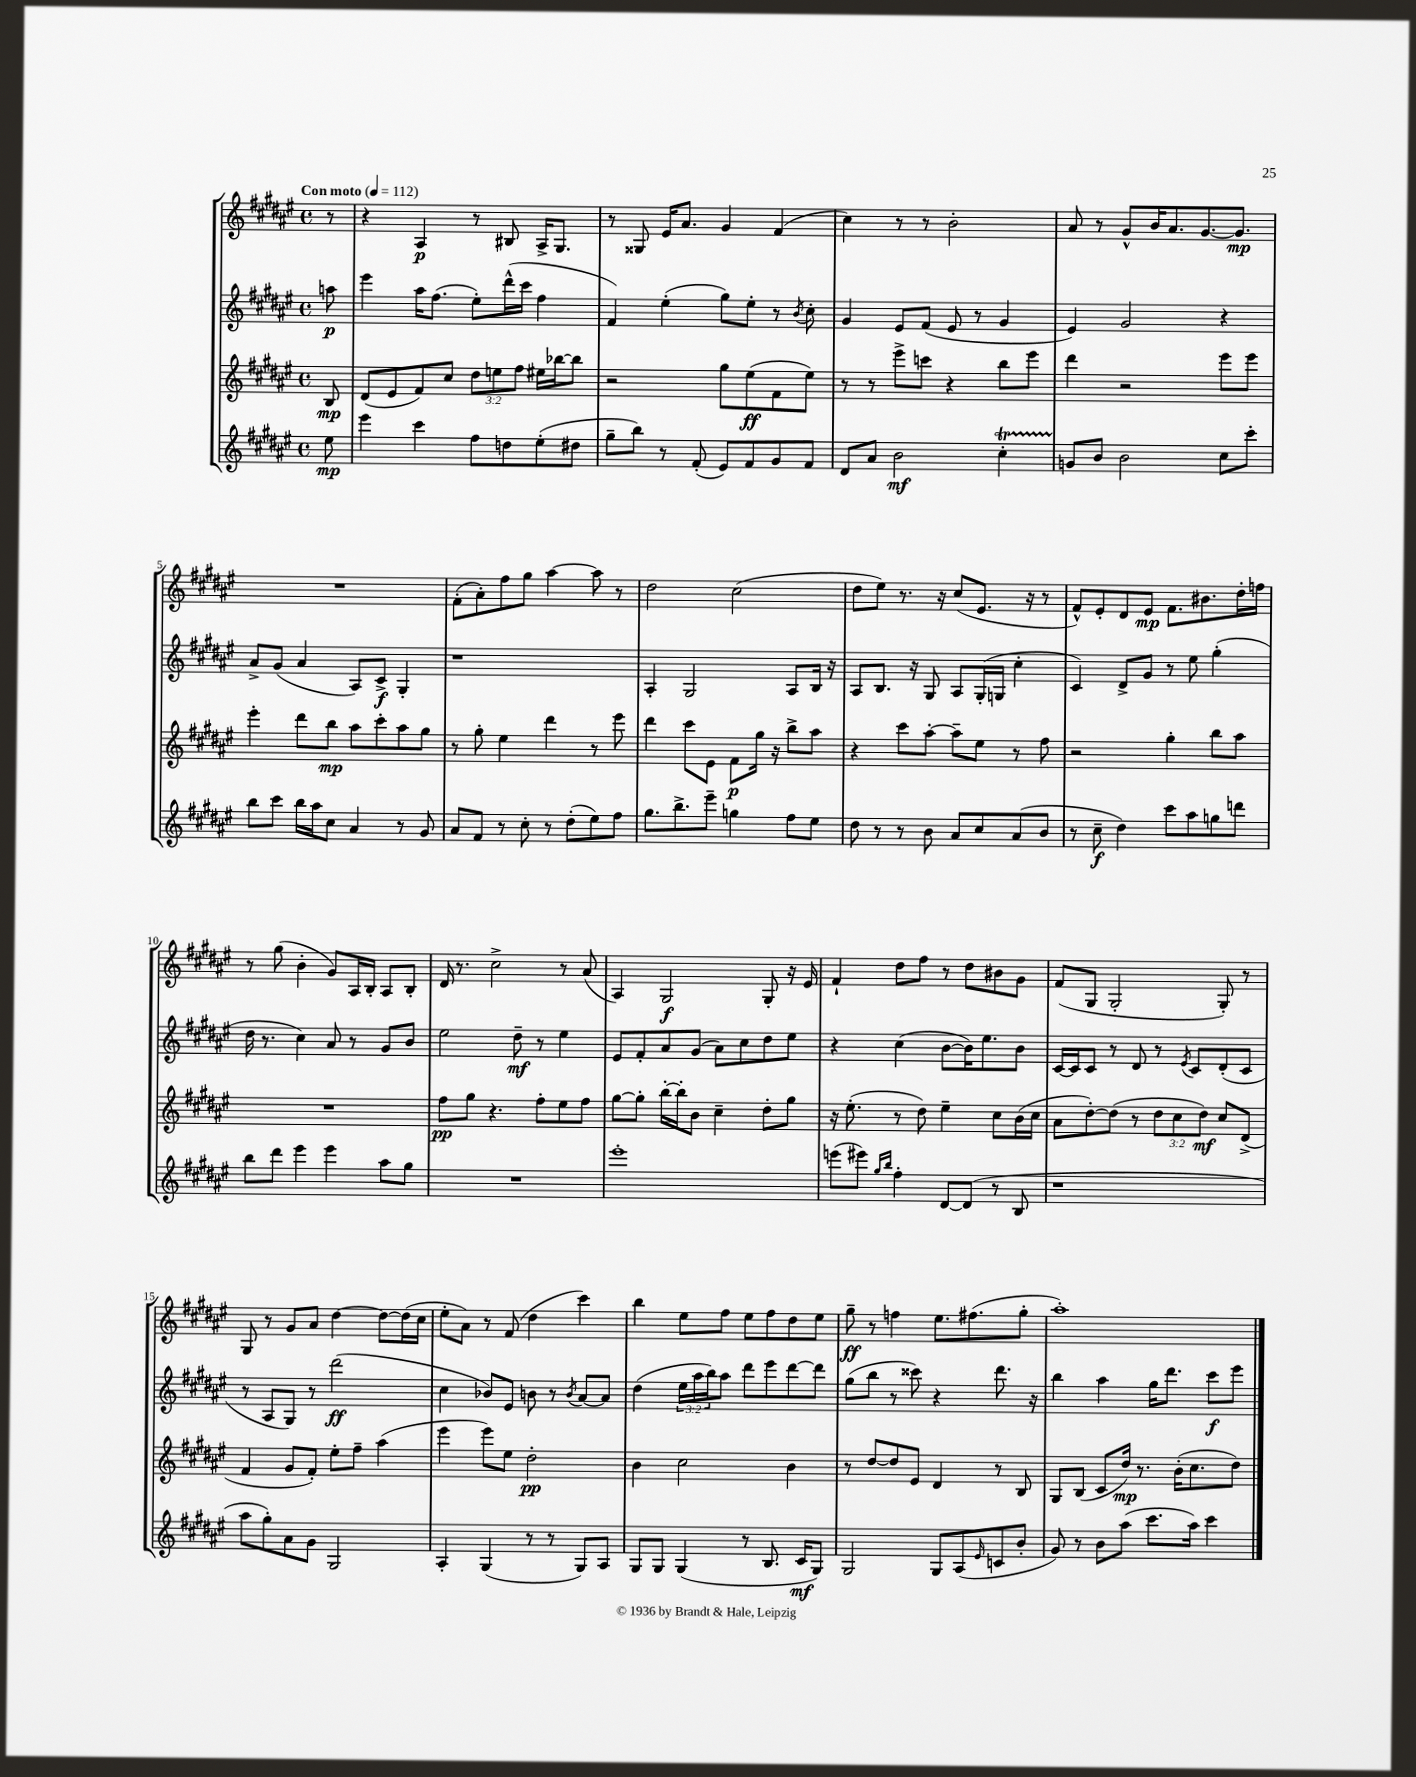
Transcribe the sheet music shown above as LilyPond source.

<<
\new StaffGroup <<
\new Staff = "s0" {
    \clef treble \key fis \major \defaultTimeSignature \time 4/4 \partial 8 \tempo "Con moto" 4 = 112
    r8 |
    r4 ais4\p r8 bis8 ais16-> gis8. |
    r8 gisis8 eis'16 ais'8. gis'4 fis'4( |
    cis''4) r8 r8 b'2-. |
    ais'8 r8 gis'8-^ b'16 ais'8. gis'8.~ gis'8.\mp |
    R1 |
    fis'8-.( ais'8-.) fis''8 gis''8 ais''4~ ais''8 r8 |
    dis''2 cis''2( |
    dis''8 eis''8) r8. r16 cis''8( eis'8. r16 r8 |
    fis'8-^) eis'8-. dis'8 eis'8\mp fis'8. bis'8. dis''16-. f''16 |
    r8 gis''8( b'4-. gis'8) ais16 b16-. ais8 b8-. |
    dis'16 r8. cis''2-> r8 ais'8( |
    ais4) gis2\f gis8-. r16 eis'16 |
    fis'4-! dis''8 fis''8 r8 dis''8 bis'8 gis'8 |
    fis'8( gis8 gis2-. gis8-.) r8 |
    gis8 r8 gis'8 ais'8 dis''4~ dis''8~ dis''16( cis''16 |
    eis''8-. ais'8) r8 fis'8( dis''4 cis'''4) |
    b''4 eis''8 fis''8 eis''8 fis''8 dis''8 eis''8 |
    gis''8--\ff r8 f''4 eis''8. fis''8.( gis''8-. |
    ais''1-.) \bar "|." |
}
\new Staff = "s1" {
    \clef treble \key fis \major \defaultTimeSignature \time 4/4 \override Staff.TupletNumber.text = #tuplet-number::calc-fraction-text \partial 8
    a''8\p |
    eis'''4 ais''16 fis''8.( eis''8-.) dis'''16-^( cis'''16 fis''4 |
    fis'4) eis''4-.( gis''8) eis''8-. r8 \acciaccatura { b'8 } cis''8-. |
    gis'4 eis'8 fis'8( eis'8 r8 gis'4 |
    eis'4) gis'2 r4 |
    ais'8-> gis'8( ais'4 ais8) cis'8->\f gis4-. |
    r1 |
    ais4-. gis2 ais8 b16 r16 |
    ais8 b8. r16 gis8 ais8 gis16-.( g16 cis''4-. |
    cis'4) dis'8-> gis'8 r8 eis''8 gis''4-.( |
    dis''16 r8. cis''4) ais'8 r8 gis'8 b'8 |
    eis''2 dis''8--\mf r8 eis''4 |
    eis'8 fis'8-. ais'8 gis'8( ais'8) cis''8 dis''8 eis''8 |
    r4 cis''4( b'8~ b'16) eis''8. b'8 |
    cis'16~ cis'16 cis'8 r8 dis'8 r8 \acciaccatura { eis'8 } cis'8 dis'8-.( cis'8 |
    r8 ais8 gis8) r8 dis'''2\ff( |
    cis''4 bes'8) eis'8 b'8 r8 \acciaccatura { b'8 } ais'8~ ais'8 |
    dis''4( \tuplet 3/2 { eis''16 ais''16 b''16) } ais''8 dis'''8 eis'''8 dis'''8~ dis'''8 |
    gis''8( b''8 r8 cisis'''8) r4 dis'''8. r16 |
    b''4 ais''4 gis''16 dis'''8. cis'''8\f eis'''8 \bar "|." |
}
\new Staff = "s2" {
    \clef treble \key fis \major \defaultTimeSignature \time 4/4 \override Staff.TupletNumber.text = #tuplet-number::calc-fraction-text \partial 8
    b8\mp |
    dis'8( eis'8 fis'8) cis''8 \tuplet 3/2 { dis''8 e''8 fis''8 } eis''16 bes''16~ bes''8 |
    r2 gis''8 eis''8\ff( fis'8 eis''8) |
    r8 r8 eis'''8-> c'''8 r4 b''8 eis'''8 |
    dis'''4 r2 eis'''8 eis'''8 |
    eis'''4-. dis'''8 b''8\mp ais''8 cis'''8-. ais''8 gis''8 |
    r8 gis''8-. eis''4 dis'''4 r8 eis'''8 |
    dis'''4 cis'''8 eis'8 fis'8\p gis''16 r16 b''8-> ais''8 |
    r4 cis'''8 ais''8~-. ais''8-- eis''8 r8 fis''8 |
    r2 gis''4-. b''8 ais''8 |
    R1 |
    fis''8\pp gis''8 r4. fis''8-. eis''8 fis''8 |
    gis''8~ gis''8-. b''16~-. b''16-. b'8 cis''4-- dis''8-. gis''8 |
    r16 eis''8.-.( r8 dis''8) eis''4-- cis''8 b'16( cis''16 |
    ais'8 dis''8~-.) dis''8( r8 \tuplet 3/2 { dis''8 cis''8 dis''8\mf) } cis''8 dis'8->( |
    fis'4 gis'8 fis'8-.) eis''8-. fis''8-- ais''4( |
    eis'''4 eis'''8) eis''8 dis''2-.\pp |
    b'4 cis''2 b'4 |
    r8 dis''8~ dis''8 eis'8 dis'4 r8 b8 |
    gis8 b8( cis'8 dis''16\mp) r8. b'16-.( cis''8. dis''8) \bar "|." |
}
\new Staff = "s3" {
    \clef treble \key fis \major \defaultTimeSignature \time 4/4 \partial 8
    eis''8\mp |
    eis'''4 cis'''4 fis''8 d''8 eis''8-.( dis''8 |
    gis''8-- b''8) r8 fis'8-.( eis'8) fis'8 gis'8 fis'8 |
    dis'8 ais'8 b'2\mf cis''4-.\startTrillSpan |
    g'8\stopTrillSpan b'8 b'2 cis''8 cis'''8-. |
    b''8 cis'''8 b''16 ais''16 cis''8 ais'4 r8 gis'8 |
    ais'8 fis'8 r8 cis''8-. r8 dis''8-.( eis''8) fis''8 |
    gis''8. b''8.-> eis'''8-- g''4 fis''8 eis''8 |
    dis''8 r8 r8 b'8 ais'8 cis''8 ais'8( b'8 |
    r8 cis''8--\f dis''4) cis'''8 ais''8 g''8 d'''8 |
    b''8 dis'''8 eis'''4 eis'''4 ais''8 gis''8 |
    R1 |
    eis'''1-. |
    e'''8( eis'''8) \grace { gis''16 b''16 } fis''4-. dis'8~ dis'8( r8 b8 |
    r1 |
    ais''8 gis''8-.) ais'8 gis'8 gis2 |
    ais4-. gis4( r8 r8 gis8) ais8 |
    gis8 gis8 gis4( r8 b8. cis'16\mf gis8) |
    gis2 gis8 ais8( \grace { eis'16 } c'8 b'8-. |
    gis'8) r8 b'8 ais''8( cis'''8. ais''16) cis'''4 \bar "|." |
}
>>
>>
